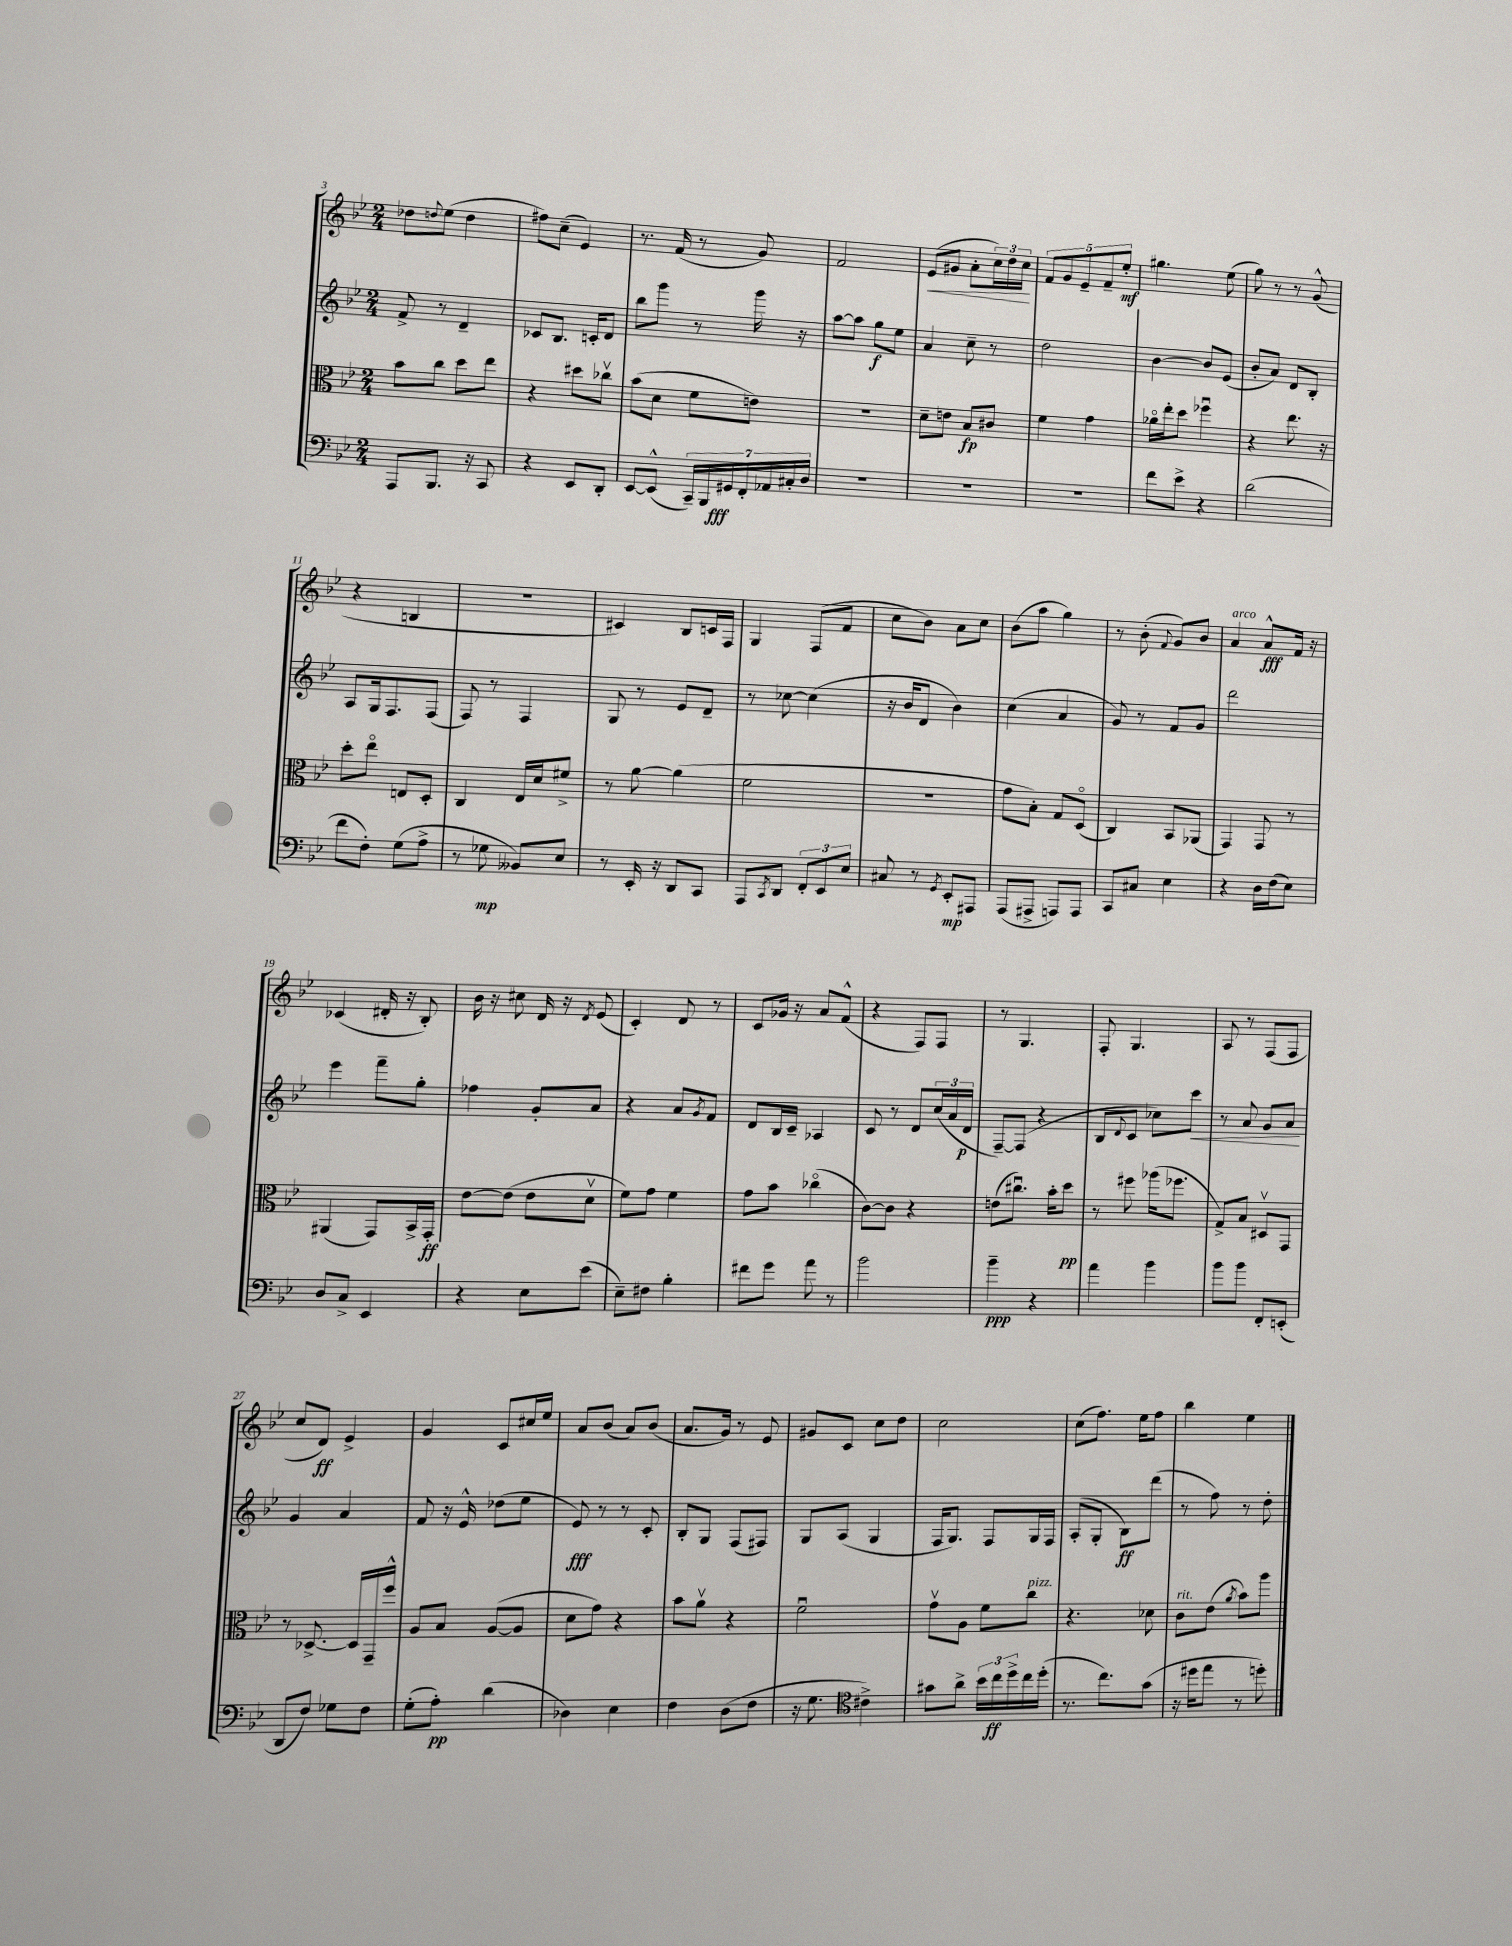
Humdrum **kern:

**kern	**dynam	**kern	**dynam	**kern	**dynam	**kern	**dynam
*part4	*part4	*part3	*part3	*part2	*part2	*part1	*part1
*staff4	*staff4	*staff3	*staff3	*staff2	*staff2	*staff1	*staff1
*clefF4	*	*clefC3	*	*clefG2	*	*clefG2	*
*k[b-e-]	*	*k[b-e-]	*	*k[b-e-]	*	*k[b-e-]	*
*M2/4	*	*M2/4	*	*M2/4	*	*M2/4	*
=3	=3	=3	=3	=3	=3	=3	=3
8AAA/L	.	8b-\L	.	8f^/	.	8dd-X\L	.
.	.	.	.	.	.	8qqddn/	.
8.BBB-/J	.	8cc\J	.	8r	.	(8ee-\J	.
.	.	8dd\L	.	4d~/	.	4dd\	.
16r	.	.	.	.	.	.	.
8CC/	.	8ee-\J	.	.	.	.	.
=4	=4	=4	=4	=4	=4	=4	=4
4r	.	4r	.	8c-X/L	.	8ff#X\L)	.
.	.	.	.	8.B-/J	.	(8cc~\J	.
8EE-/L	.	8dd#X\L	.	.	.	4e-/)	.
.	.	.	.	16cn'/KL	.	.	.
8DD'/J	.	8cc-Xv\J	.	8d/J	.	.	.
=5	=5	=5	=5	=5	=5	=5	=5
[8EE-/L	.	(8b-\L	.	8bb-\L	.	8.r	.
(8EE-^^/J]	.	8d\J	.	8ggg\J	.	.	.
.	.	.	.	.	.	(16f/	.
28CC~/LL)	.	8f\L	.	8r	.	8r	.
28BBB-/	.	.	.	.	.	.	.
28GG#X/	fff	.	.	.	.	.	.
28FF'/	.	.	.	.	.	.	.
.	.	8en\J)	.	16ggg\	.	8g/)	.
28AA-X/	.	.	.	.	.	.	.
28C#X'/	.	.	.	.	.	.	.
.	.	.	.	16r	.	.	.
28D/JJ	.	.	.	.	.	.	.
=6	=6	=6	=6	=6	=6	=6	=6
2r	.	2r	.	[8aa\L	.	2f/	.
.	.	.	.	8aa\J]	.	.	.
.	.	.	.	8gg\L	f	.	.
.	.	.	.	8ee-\J	.	.	.
=7	=7	=7	=7	=7	=7	=7	=7
!	!	!	!	!	!	!	!LO:HP:b
2r	.	8d~\L	.	4a/	.	(8e-/L	<
.	.	8en\J	.	.	.	8g#X/J	.
.	.	8B-/L	fp	8cc~\	.	8a'\L	.
.	.	8c#X/J	.	8r	.	24cc\L)	.
.	.	.	.	.	.	24dd\	.
.	.	.	.	.	.	24cc\JJ	.
.	.	.	.	.	.	.	[
=8	=8	=8	=8	=8	=8	=8	=8
2r	.	4f\	.	2dd\	.	10f/L	.
.	.	.	.	.	.	10g/	.
.	.	.	.	.	.	10e-~/	.
.	.	4g\	.	.	.	.	.
.	.	.	.	.	.	10f~/	.
.	.	.	.	.	.	10ee-'/J	mf
=9	=9	=9	=9	=9	=9	=9	=9
8f\L	.	16a-X\LL	.	[4b-\	.	4.gg#X\	.
.	.	16ee-'\J	.	.	.	.	.
8e-^\J	.	8dd\J	.	.	.	.	.
4r	.	4ff-Xu\	.	8b-/L]	.	.	.
.	.	.	.	(8e-/J	.	(8ee-\	.
=10	=10	=10	=10	=10	=10	=10	=10
(2d\	.	4r	.	8b-'/L	.	8gg\)	.
.	.	.	.	8a/J)	.	8r	.
.	.	8.ee-\	.	8d/L	.	8r	.
.	.	.	.	8B-'/J	.	(8g^^/	.
.	.	16r	.	.	.	.	.
!!LO:LB:g=z
=11	=11	=11	=11	=11	=11	=11	=11
8f\L	.	8dd'\L	.	8A/L	.	4r	.
8F'\J)	.	8ee-\J	.	16G/k	.	.	.
.	.	.	.	8.F/	.	.	.
(8G\L	.	8En/L	.	.	.	4Bn/	.
8A^\J	.	8D'/J	.	(8F/J	.	.	.
=12	=12	=12	=12	=12	=12	=12	=12
8r	.	4C/	.	8F/)	.	2r	.
8G-X\	mp	.	.	8r	.	.	.
8BB--X/L)	.	16E-/LL	.	4F/	.	.	.
.	.	16d/J	.	.	.	.	.
8E-/J	.	8f#X^/J	.	.	.	.	.
=13	=13	=13	=13	=13	=13	=13	=13
8r	.	8r	.	8G/	.	4c#X/)	.
16EE-'/	.	[8a\	.	8r	.	.	.
16r	.	.	.	.	.	.	.
8DD/L	.	(4a\]	.	8e-/L	.	8B-/L	.
8CC/J	.	.	.	8d~/J	.	16cn/L	.
.	.	.	.	.	.	16F/JJ	.
=14	=14	=14	=14	=14	=14	=14	=14
8AAA/L	.	2f\	.	8r	.	4G/	.
8qCC/	.	.	.	.	.	.	.
8DD/J	.	.	.	[8cc-X\	.	.	.
12FF'/L	.	.	.	(4cc-\]	.	(8F/L	.
12EE-/	.	.	.	.	.	.	.
.	.	.	.	.	.	8f/J	.
12E-/J	.	.	.	.	.	.	.
=15	=15	=15	=15	=15	=15	=15	=15
8C#X/	.	2r	.	16r	.	8cc\L	.
.	.	.	.	16b-/KL	.	.	.
8r	.	.	.	8d/J	.	8b-\J)	.
8qGG/	.	.	.	.	.	.	.
8EE-'/L	mp	.	.	4b-\)	.	8a\L	.
8AAA#X/J	.	.	.	.	.	8cc\J	.
=16	=16	=16	=16	=16	=16	=16	=16
(8AAA/L	.	8g\L	.	(4cc\	.	(8b-\L	.
8AAA#X^/J	.	8B-'\J)	.	.	.	8aa\J	.
8AAAn/L)	.	8G/L	.	4a/	.	4gg\)	.
8AAA/J	.	(8D/J	.	.	.	.	.
=17	=17	=17	=17	=17	=17	=17	=17
8CC/L	.	4C/)	.	8g/)	.	8r	.
8C#X/J	.	.	.	8r	.	(8b-'\	.
.	.	.	.	.	.	8qqf/	.
4E-\	.	8BB-/L	.	8f/L	.	8g/L)	.
.	.	(8AA-X/J	.	8g/J	.	8b-/J	.
=18	=18	=18	=18	=18	=18	=18	=18
!	!	!	!	!	!	!LO:TX:a:i:t=arco	!
4r	.	4GG/)	.	2ddd\	.	4a/	.
16D\LL	.	8GG/	.	.	.	8a^^/L	fff
(16F\J	.	.	.	.	.	.	.
8E-\J)	.	8r	.	.	.	16f/Jk	.
.	.	.	.	.	.	16r	.
!!LO:LB:g=z
=19	=19	=19	=19	=19	=19	=19	=19
8D/L	.	(4AA#X/	.	4eee-\	.	(4c-X/	.
8C^/J	.	.	.	.	.	.	.
4EE-/	.	8GG/L)	.	8fff~\L	.	16d#X'/	.
.	.	.	.	.	.	16r	.
.	.	16BB-^/L	.	8gg'\J	.	8B-'/)	.
.	.	16GG'/JJ	ff	.	.	.	.
=20	=20	=20	=20	=20	=20	=20	=20
4r	.	[8e-\L	.	4ff-X\	.	16b-\	.
.	.	.	.	.	.	16r	.
.	.	(8e-\J]	.	.	.	8cc#X\	.
8E-\L	.	8e-\L	.	8g'/L	.	16d/	.
.	.	.	.	.	.	16r	.
.	.	.	.	.	.	8qd/	.
(8e-\J	.	8dv\J	.	8a/J	.	(8e-/	.
=21	=21	=21	=21	=21	=21	=21	=21
8E-~\L)	.	8f\L)	.	4r	.	4c'/)	.
8F#X\J	.	8g\J	.	.	.	.	.
4B-'\	.	4f\	.	8a/L	.	8d/	.
.	.	.	.	8qg/	.	.	.
.	.	.	.	8f/J	.	8r	.
=22	=22	=22	=22	=22	=22	=22	=22
8f#X\L	.	8g\L	.	8d/L	.	8c/L	.
8g\J	.	8b-\J	.	16B-/L	.	16g-X/Jk	.
.	.	.	.	16c~/JJ	.	16r	.
8a\	.	(4cc-X\	.	4A-X/	.	8a/L	.
8r	.	.	.	.	.	(8f^^/J	.
=23	=23	=23	=23	=23	=23	=23	=23
2b-\	.	[8c\L)	.	8c/	.	4r	.
.	.	8c\J]	.	8r	.	.	.
.	.	4r	.	8d/L	.	8F/L)	.
.	.	.	.	(24cc/L	.	8F/J	.
.	.	.	.	24a/	.	.	.
.	.	.	.	24d/JJ	p	.	.
=24	=24	=24	=24	=24	=24	=24	=24
4b-~\	ppp	(8en\L	.	[8F~/L)	.	8r	.
.	.	8.cc#Xu\J)	.	(8F/J]	.	4.G/	.
4r	.	.	.	4r	.	.	.
.	.	16b-'\KL	.	.	.	.	.
.	.	8dd\J	pp	.	.	.	.
=25	=25	=25	=25	=25	=25	=25	=25
4a\	.	8r	.	8B-/L	.	8F'/	.
.	.	.	.	8qqd/	.	.	.
.	.	8ff#X\	.	8c/J	.	4.G/	.
4b-\	.	(16aa-X\KL	.	8cc-X\L)	.	.	.
.	.	8.ff-X\J	.	.	.	.	.
!	!	!	!	!	!LO:HP:b	!	!
.	.	.	.	8ccc\J	<	.	.
=26	=26	=26	=26	=26	=26	=26	=26
8b-\L	.	8G^/L)	.	8r	.	8A/	.
8b-\J	.	8B-/J	.	8a/	.	8r	.
8FF'/L	.	8D#Xv/L	.	8g/L	.	(8F/L	.
(8EEn'/J	.	8GG/J	.	8a/J	.	8F/J	.
.	.	.	.	.	[	.	.
!!LO:LB:g=z
=27	=27	=27	=27	=27	=27	=27	=27
8DD/L	.	8r	.	4g/	.	8cc/L	.
8F/J)	.	[8.D-X^/	.	.	.	8d/J)	ff
8G-X\L	.	.	.	4a/	.	4e-^/	.
.	.	16D-/LL]	.	.	.	.	.
8F\J	.	16GG~/	.	.	.	.	.
.	.	16ff^^/JJ	.	.	.	.	.
=28	=28	=28	=28	=28	=28	=28	=28
(8G'\L	.	8A/L	.	8f/	.	4g/	.
8A'\J)	pp	8B-/J	.	16r	.	.	.
.	.	.	.	16e-^^/	.	.	.
(4d\	.	([8A/L	.	(8dd-X\L	.	8c/L	.
.	.	8A/J]	.	8ee-\J	.	16cc#X/L	.
.	.	.	.	.	.	16ee-/JJ	.
=29	=29	=29	=29	=29	=29	=29	=29
4D-X\)	.	8d\L	.	8e-/)	fff	8a/L	.
.	.	8g\J)	.	8r	.	(8b-/J	.
4E-\	.	4r	.	8r	.	8a/L)	.
.	.	.	.	8c'/	.	(8b-/J	.
=30	=30	=30	=30	=30	=30	=30	=30
4F\	.	8b-\L	.	8B-'/L	.	8.a/L	.
.	.	8av\J	.	8G/J	.	.	.
.	.	.	.	.	.	16g/Jk)	.
(8D\L	.	4r	.	(8F/L	.	8r	.
8F\J	.	.	.	8F#X/J)	.	8e-/	.
=31	=31	=31	=31	=31	=31	=31	=31
16r	.	2fu\	.	8G/L	.	8g#X/L	.
8.G\	.	.	.	.	.	.	.
.	.	.	.	(8A/J	.	8c/J	.
*clefC4	*	*	*	*	*	*	*
4c#X^\)	.	.	.	4G/	.	8cc\L	.
.	.	.	.	.	.	8dd\J	.
=32	=32	=32	=32	=32	=32	=32	=32
8g#X\L	.	8gv\L	.	16F/KL	.	2cc\	.
.	.	.	.	8.G/J)	.	.	.
8a^\J	.	8A\J	.	.	.	.	.
24b-\LL	.	8f\L	.	8F/L	.	.	.
24cc\	ff	.	.	.	.	.	.
24dd^\	.	.	.	.	.	.	.
!	!	!LO:TX:a:i:t=pizz.	!	!	!	!	!
16cc\	.	8cc\J	.	16G/L	.	.	.
(16dd'\JJ	.	.	.	16F/JJ	.	.	.
=33	=33	=33	=33	=33	=33	=33	=33
8.r	.	4.r	.	(8A'/L	.	(8cc\L	.
.	.	.	.	8G'/J	.	8.ff\J)	.
8.cc\L)	.	.	.	.	.	.	.
.	.	.	.	8B-\L)	ff	.	.
.	.	.	.	.	.	16ee-\KL	.
(8g\J	.	8d-X\	.	(8ddd\J	.	8ff\J	.
=34	=34	=34	=34	=34	=34	=34	=34
!	!	!LO:TX:a:i:t=rit.	!	!	!	!	!
16r	.	8c\L	.	8r	.	4bb-\	.
16dd#X\KL	.	.	.	.	.	.	.
8ee-\J	.	(8e-\J	.	8ff\)	.	.	.
.	.	8qa/	.	.	.	.	.
8r	.	8b-\L)	.	8r	.	4ee-\	.
8ddn'\)	.	8aa\J	.	8dd'\	.	.	.
==	==	==	==	==	==	==	==
*-	*-	*-	*-	*-	*-	*-	*-
